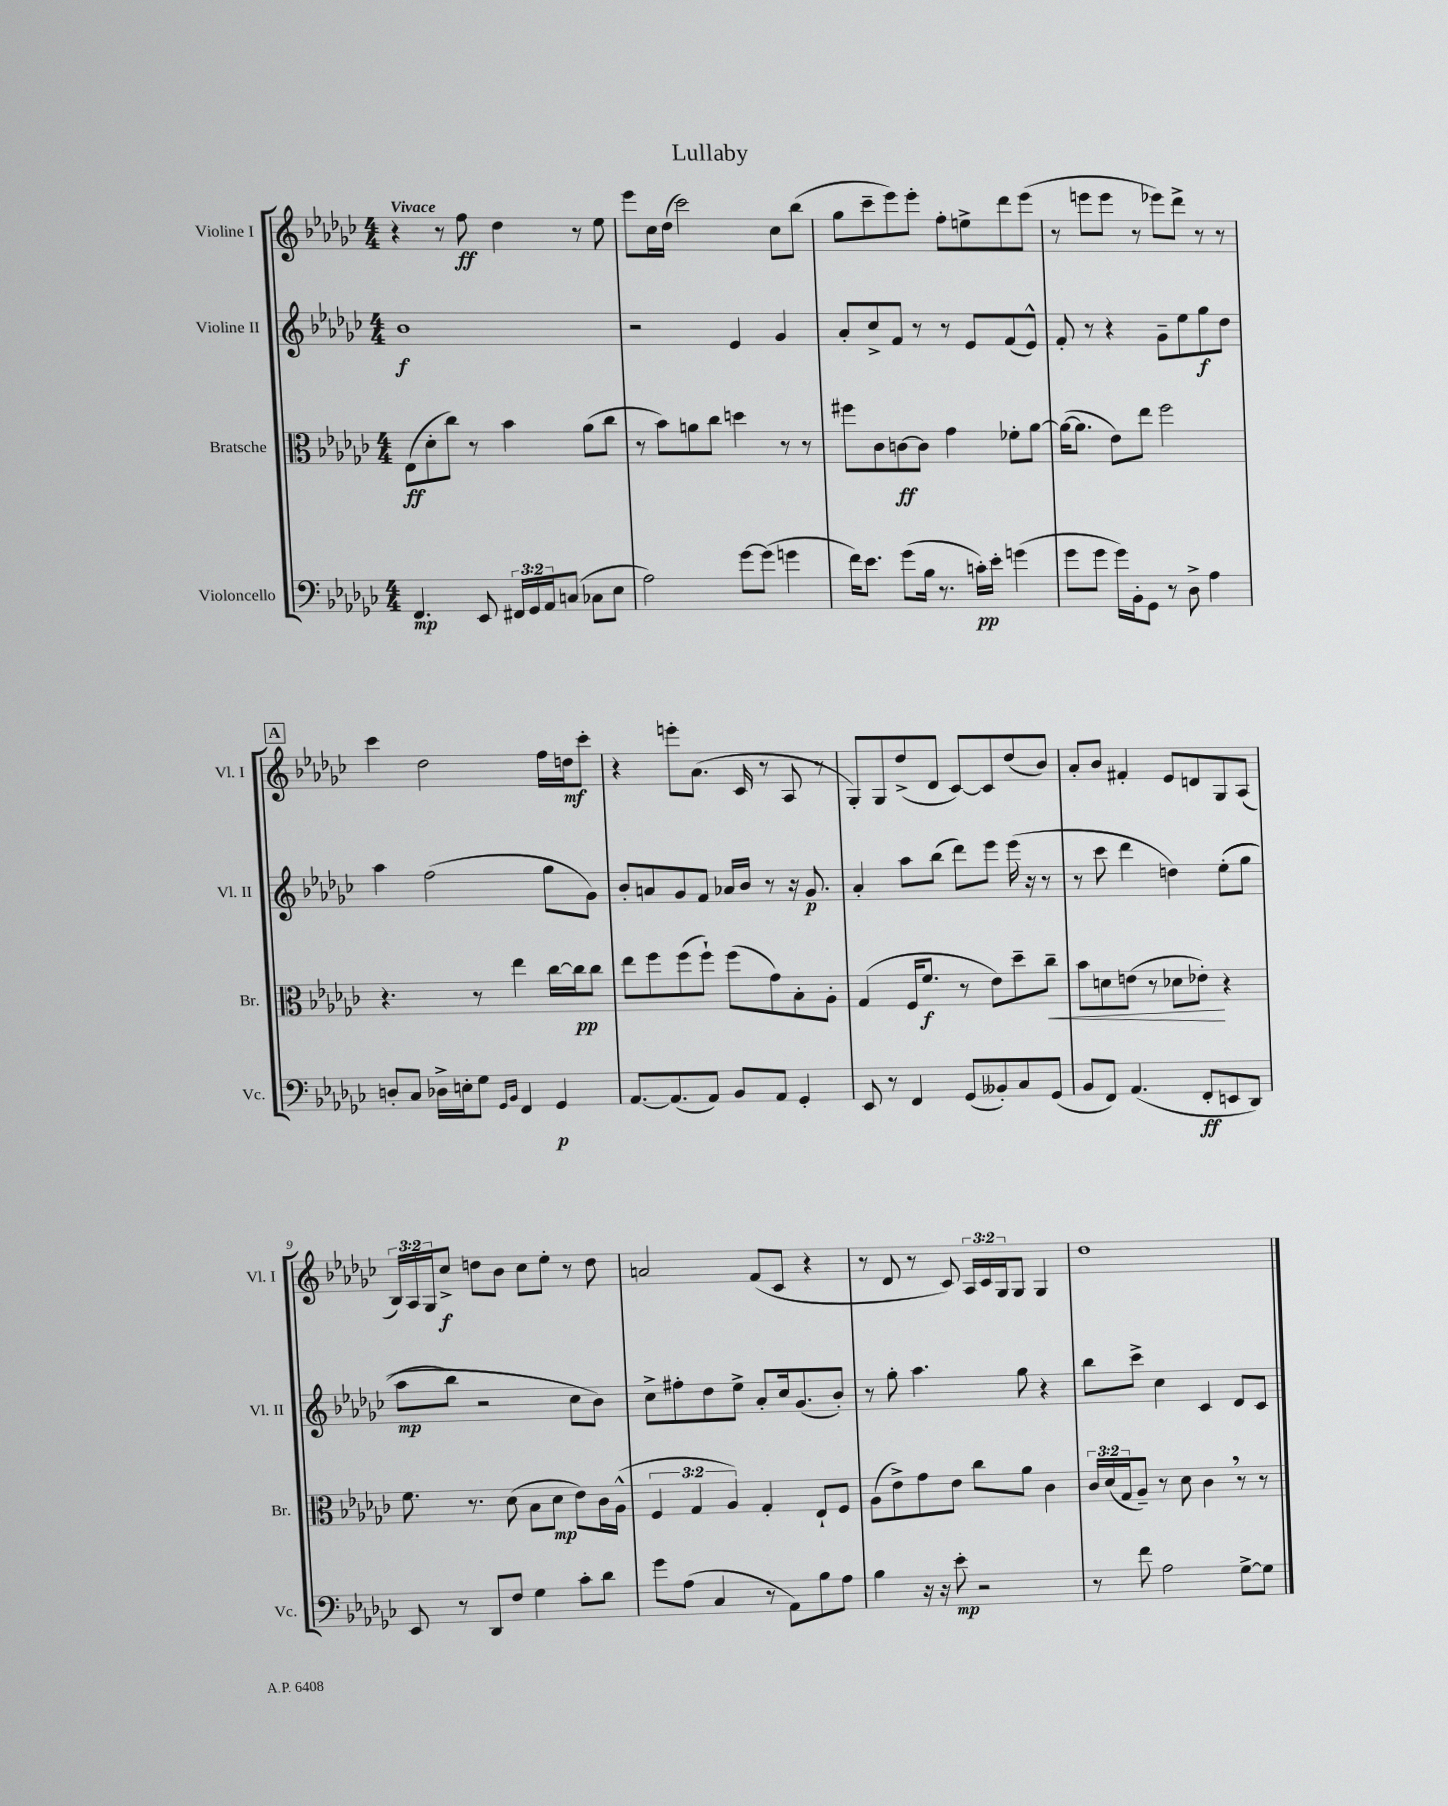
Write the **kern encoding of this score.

**kern	**kern	**kern	**kern
*staff4	*staff3	*staff2	*staff1
*clefF4	*clefC3	*clefG2	*clefG2
*k[b-e-a-d-g-c-]	*k[b-e-a-d-g-c-]	*k[b-e-a-d-g-c-]	*k[b-e-a-d-g-c-]
*M4/4	*M4/4	*M4/4	*M4/4
4.FF/	(8E-\L	1b-	4r
.	8d-'\	.	.
.	8cc-\J)	.	8r
8EE-/	8r	.	8ff\
24FF#/LL	4b-\	.	4dd-\
24GG-/	.	.	.
24AA-/J	.	.	.
(8C/J	.	.	.
8C-\L	(8a-\L	.	8r
8E-\J	8cc-\J	.	8ee-\
=	=	=	=
2A-\)	8r	2r	8eee-\L
.	8b-\L)	.	16cc-\L
.	.	.	(16dd-\JJ
.	8a\	.	2ccc-\)
.	8cc-\J	.	.
[8g-\L	4dd\	4e-/	.
(8g-\]J	.	.	.
4g\	8r	4g-/	8cc-\L
.	8r	.	(8bb-\J
=	=	=	=
16f\LK)	8ff#\L	8a-'/L	8gg-\L
8.e-\J	.	.	.
.	8c-\	8cc-^/	8ccc-~\
(8g-\L	[8c\	8f/J	8eee-\)
16B-\Jk	8c\]J	8r	8eee-'\J
8.r	.	.	.
.	4g-\	8r	8ff'\L
16c'\LL)	.	8e-/L	8ee^\
16e-'\JJ	.	.	.
(4g\	8f-'\L	(8f/	8ddd-\
.	[8a-\J	8e-^^/J)	(8eee-\J
=	=	=	=
8g-\L	(16a-\_LK	8f'/	8r
.	8.a-\]J	.	.
8g-\J	.	8r	8eee\L
16g-\LL)	8e-\L)	4r	8eee\J
16BB-'\J	.	.	.
8GG-\J	8ee-\J	.	8r
8r	2ff\	8g-~\L	8eee-\L)
8D-^\	.	8ee-\	8ddd-^\J
4A-\	.	8gg-\	8r
.	.	8dd-\J	8r
=	=	=	=
8D'/L	4.r	4aa-\	4ccc-\
8C-/J	.	.	.
16D-^\LL	.	(2ff\	2dd-\
16E'\J	.	.	.
8G-\J	8r	.	.
16qqGG-/LL	.	.	.
16qqBB-/JJ	.	.	.
4FF/	4ee-\	.	.
4GG-/	[16cc-\LL	8gg-\L	16ff\LL
.	16cc-\]J	.	16dd\J
.	8cc-\J	8g-\J)	8ccc-'\J
=	=	=	=
[8.AA-/L	8ee-\L	8b-'/L	4r
.	8ff\	8a/	.
(8.AA-/]	.	.	.
.	(8ff\	8g-/	8eee'\L
8AA-/J)	8ff`\J)	8f/J	(8.a-\J
8BB-/L	(8ff\L	16a-/LL	.
.	.	16b-/JJ	16c-/
8AA-/J	8g-\)	8r	8r
4GG-'/	8B-'\	16r	8A-/
.	.	8.g-/	.
.	8A-'\J	.	8r
=	=	=	=
8EE-/	(4G-/	4a-'/	8G-'/L)
8r	.	.	8G-/
4FF/	16F/LK	8aa-\L	(8dd-^/
.	8.f/J	.	.
.	.	(8bb-\J	8d-/J
(8GG-/L	8r	8ddd-\L)	[8c-/L)
8BB--'/)	8e-\L)	8eee-\J	8c-/]
8C-/	8dd-~\	(16eee-\	(8dd-/
.	.	16r	.
(8GG-/J	8cc-~\J	8r	8b-/J)
=	=	=	=
8BB-/L	8b-\L	8r	8a-'/L
8FF/J)	8d\	8ccc-\	8b-/J
(4.AA-/	(8e\J	4ddd-\	4f#'/
.	8r	.	.
.	8d-\L	4dd\)	8e-/L
8FF'/L	8e-'\J)	.	8d/
8EE/	4r	&((8ee-'\L	8G-/
8DD-/J)	.	8gg-\J	(8A-/J
=	=	=	=
8EE-/	8.f\	8aa-\L	24B-/LL)
.	.	.	24A-/
.	.	.	24G-/J
8r	.	8bb-\J)	8cc-^/J
.	8.r	.	.
8DD-/L	.	2r	8dd\L
8F/J	(8d-\	.	8b-\J
4G-\	8B-\L	.	8cc-\L
.	8d-\J	.	8ee-'\J
8c-'\L	8e-\L)	8cc-\L	8r
8d-\J	16c-\L	8b-\J&)	8dd\
.	(16A-^^\JJ	.	.
=	=	=	=
8g-\L	6F/	8cc-^\L	2a/
(8A-\J	.	8ff#'\	.
.	6G-/	.	.
4C-/	.	8dd-\	.
.	6A-/)	.	.
.	.	8ee-^\J	.
8r	4G-'/	8a-'/L	(8f/L
8AA-\L)	.	16cc-/k	8c-/J
.	.	(8.g-/	.
8B-\	8E-`/L	.	4r
8A-\J	8F/J	8b-'/J)	.
=	=	=	=
4B-\	(8A-\L	8r	8r
.	8e-^\)	8gg-'\	8d-/
16r	8g-\	4.aa-\	8r
16r	.	.	.
8e-'\	8e-\J	.	8c-/)
2r	8cc-\L	.	24A-/LL
.	.	.	24c-/
.	.	.	24G-/J
.	8a-\J	8gg-\	8G-/J
.	4c-\	4r	4G-/
=	=	=	=
8r	24c-/LL	8bb-\L	1dd-
.	(24d-/	.	.
.	24G-/J	.	.
8f\	8A-~/J)	8ccc-^\J	.
2A-\	8r	4cc-\	.
.	8d-\	.	.
.	4c-\	4c-/	.
[8G-^\L	8r	8d-/L	.
8G-\]J	8r	8c-/J	.
==	==	==	==
*-	*-	*-	*-
